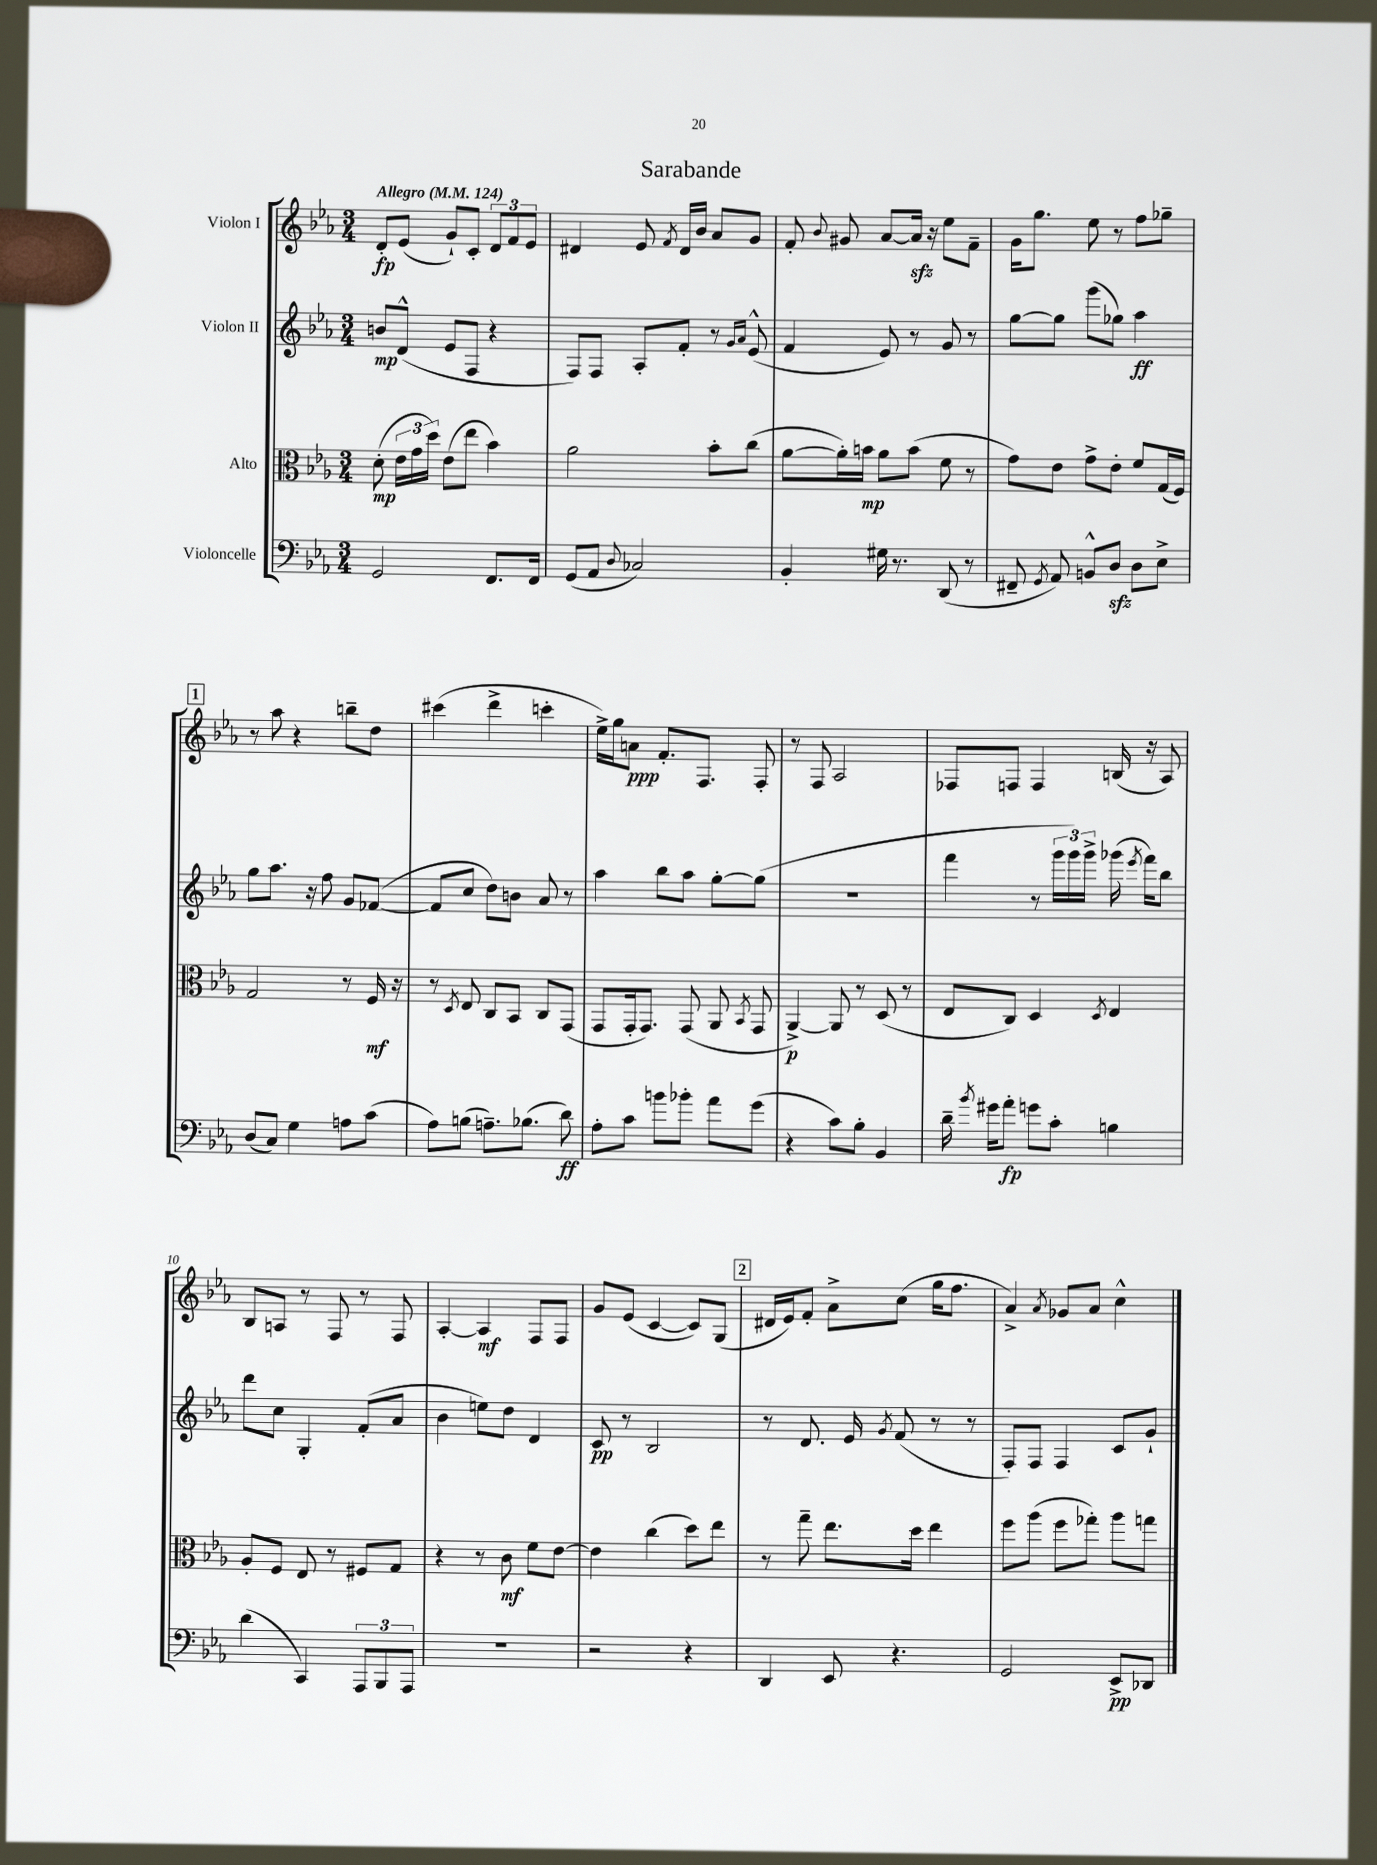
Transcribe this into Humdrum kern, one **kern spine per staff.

**kern	**kern	**kern	**kern
*staff4	*staff3	*staff2	*staff1
*clefF4	*clefC3	*clefG2	*clefG2
*k[b-e-a-]	*k[b-e-a-]	*k[b-e-a-]	*k[b-e-a-]
*M3/4	*M3/4	*M3/4	*M3/4
*MM124	*MM124	*MM124	*MM124
2GG	(8d'	8b	8d'
.	24e-	(8d^^	(8e-
.	24g	.	.
.	24dd)	.	.
.	(8e-	8e-	8g`)
.	8ee-	8F	8c'
8.FF	4b-)	4r	12d
.	.	.	12f
.	.	.	12e-
16FF	.	.	.
=	=	=	=
(8GG	2a-	8F)	4d#
8AA-	.	8F	.
8qqD	.	.	.
2C-)	.	8A-'	8e-
.	.	.	8qf
.	.	8f'	16d#
.	.	.	16b-
.	8b-'	8r	8a-
.	.	16qqg	.
.	.	16qqa-	.
.	(8cc	(8e-^^	8g
=	=	=	=
4BB-'	[8a-	4f	8f'
.	.	.	8qqb-
.	16a-'])	.	8g#
.	16b	.	.
16G#	8a-	8e-)	[8a-
8.r	.	.	.
.	(8b	8r	16a-]
.	.	.	16r
(8DD	8f	8g	8ee-
8r	8r	8r	8f~
=	=	=	=
8FF#~	8g)	[8gg	16g
.	.	.	8.gg
8qGG	.	.	.
8AA-)	8e-	8gg]	.
8BB^^	8g^	(8ggg	8ee-
8D	8e-'	8gg-)	8r
8D	8f	4aa-	8ff
8E-^	(16G	.	8gg-~
.	16F)	.	.
=	=	=	=
(8D	2G	8gg	8r
8C)	.	8.aa-	8aa-
4G	.	.	4r
.	.	16r	.
.	.	8ff	.
8A	8r	8g	8bb~
(8c	16F	([8f-	8dd
.	16r	.	.
=	=	=	=
8A-)	8r	8f-]	(4ccc#
.	8qD	.	.
(8B	8E-	8cc	.
8.A~)	8C	8dd)	4ddd^
.	8BB-	8b	.
(8.B-	.	.	.
.	8C	8a-	4ccc'
8d)	(8GG	8r	.
=	=	=	=
8A-'	8GG	4aa-	16ee-^)
.	.	.	16gg
8c	16GG'	.	8a
.	8.GG)	.	.
8b	.	8bb-	8.f'
8b-'	(8GG	8aa-	.
.	.	.	8.F
8a-	8AA-	[8gg'	.
.	8qBB-	.	.
(8g	8GG	(8gg]	8F'
=	=	=	=
4r	[4AA-^)	2.r	8r
.	.	.	8F
8c)	8AA-]	.	2A-
8B-'	8r	.	.
4BB-	(8D	.	.
.	8r	.	.
=	=	=	=
16d~	8E-	4fff	8F-
8qb-	.	.	.
16g#	.	.	.
8a-'	8C)	.	8F
8g	4D	8r	4F
8c'	.	24ggg	.
.	.	24ggg)	.
.	.	24ggg^	.
.	8qD	.	.
4B	4E-	(16ggg-	(16B
.	.	8qeee-	.
.	.	16fff)	16r
.	.	8bb-	8A-)
=	=	=	=
(4d	8A-'	8ddd	8B-
.	8F	8cc	8A
4CC)	8E-	4G'	8r
.	8r	.	8F
12AAA-	8F#	(8f'	8r
12BBB-	.	.	.
.	8G	8a-	8F
12AAA-	.	.	.
=	=	=	=
2.r	4r	4b-	[4A-'
.	8r	8ee)	4A-]
.	8c	8dd	.
.	8f	4d	8F
.	[8e-	.	8F
=	=	=	=
2r	4e-]	8c	8g
.	.	8r	(8e-
.	(4cc	2B-	[4c
4r	8dd)	.	8c])
.	8ee-	.	(8G
=	=	=	=
4DD	8r	8r	16d#
.	.	.	16e-)
.	8gg~	8.d	8f'
8EE-	8.ee-	.	8a-^
.	.	16e-	.
.	.	8qg	.
4.r	.	(8f	(8cc
.	16dd	.	.
.	4ee-	8r	16gg
.	.	.	8.ff
.	.	8r	.
=	=	=	=
2GG	8ff	8F')	4a-^)
.	(8aa-	8F	.
.	.	.	8qa-
.	8ff	4F	8g-
.	8gg-')	.	8a-
8EE-^	8aa-	8c	4cc^^
8DD-	8gg	8g`	.
==	==	==	==
*-	*-	*-	*-
